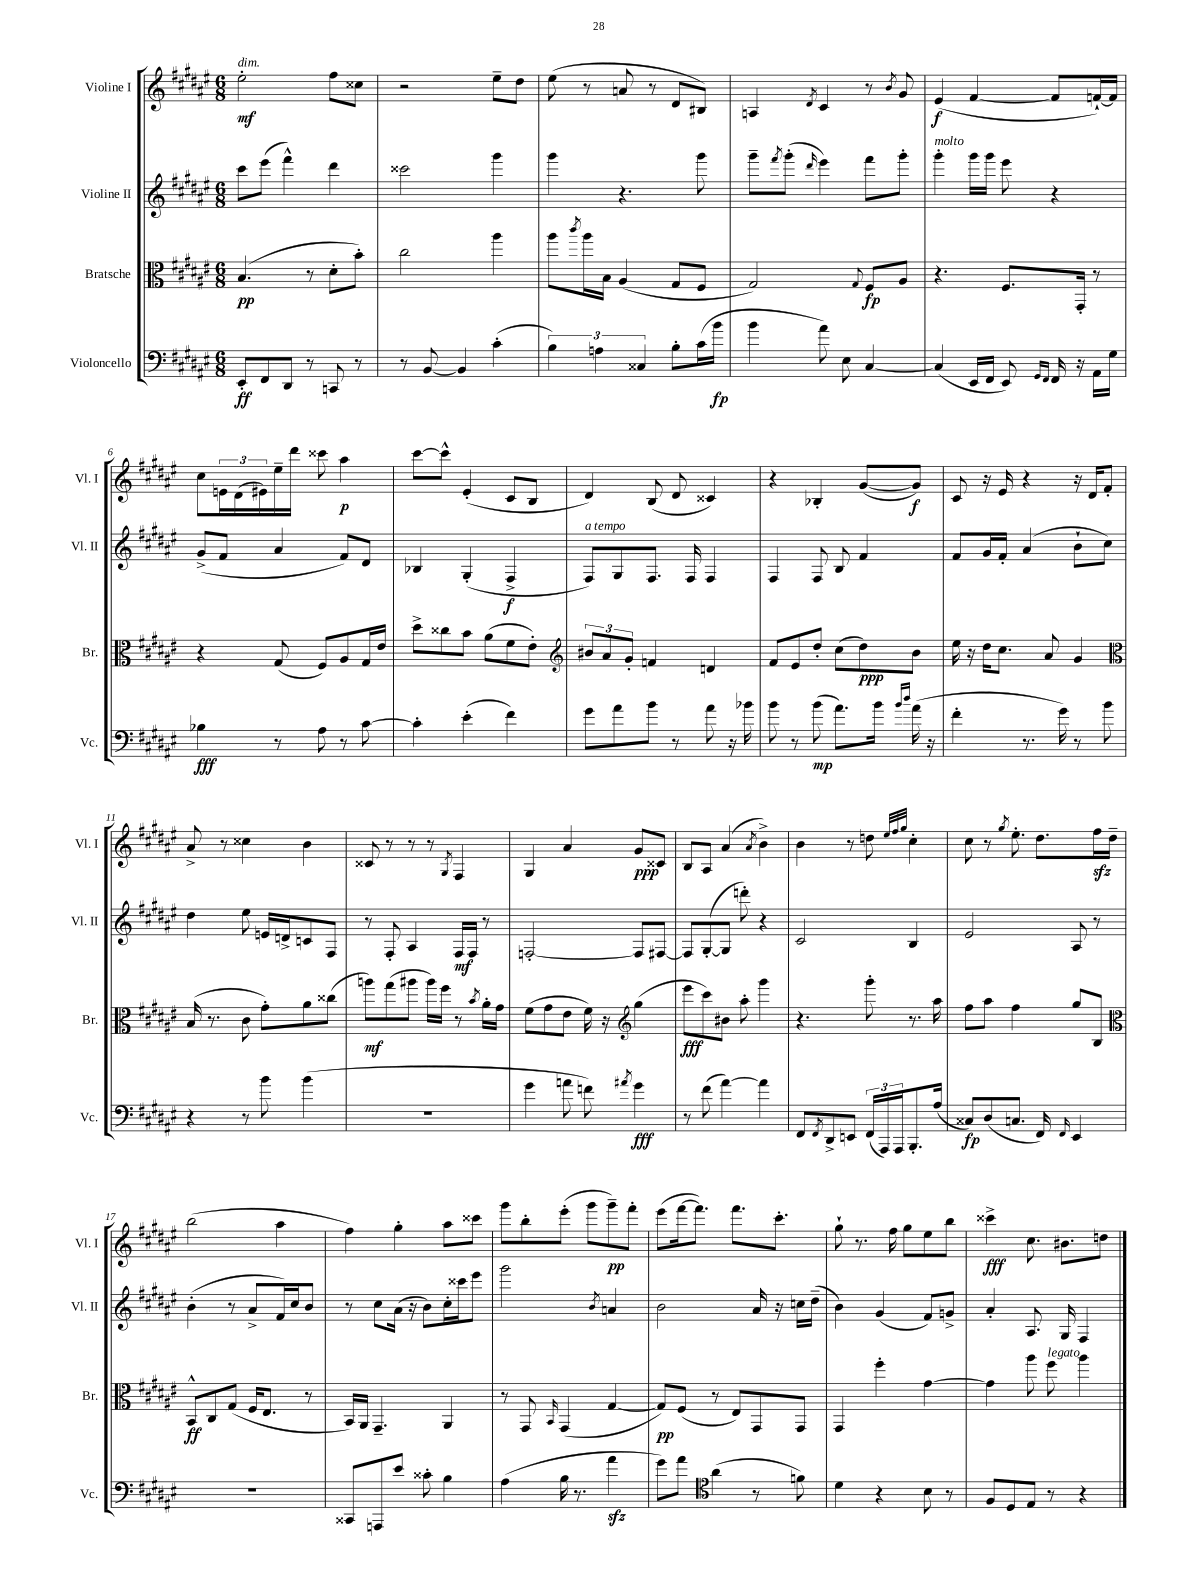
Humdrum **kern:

**kern	**kern	**kern	**kern
*staff4	*staff3	*staff2	*staff1
*clefF4	*clefC3	*clefG2	*clefG2
*k[f#c#g#d#a#e#]	*k[f#c#g#d#a#e#]	*k[f#c#g#d#a#e#]	*k[f#c#g#d#a#e#]
*M6/8	*M6/8	*M6/8	*M6/8
8EE#'	(4.B	8ccc#	2ee#'
8FF#	.	(8eee#	.
8DD#	.	4fff#^^)	.
8r	8r	.	.
8CC	8d#'	4ddd#	8ff#
8r	8b')	.	8cc##
=	=	=	=
8r	2cc#	2ccc##	2r
[8BB	.	.	.
4BB]	.	.	.
(4c#'	4aa#	4ggg#	8ee#~
.	.	.	8dd#
=	=	=	=
6B)	8aa#	4ggg#	(8ee#
.	8qccc#	.	.
.	16aa#	.	8r
6A	.	.	.
.	16B	.	.
.	(4A#	4.r	8a
6C##	.	.	.
.	.	.	8r
8B'	8G#	.	8d#
(16c#	8F#	8ggg#	8B#)
16b	.	.	.
=	=	=	=
4b	2G#)	8ggg#~	4A
.	.	8qfff#	.
.	.	(8ggg#'	.
.	.	16qqddd#	8qd#
8a#)	.	4eee#)	4c#
8E#	.	.	.
.	8qqG#	.	.
[4C#	8F#	8fff#	8r
.	.	.	8qb
.	8A#	8ggg#'	8g#
=	=	=	=
(4C#]	4.r	4ggg#'	(4e#
16EE#	.	16ggg#	[4f#
16FF#	.	16ggg#	.
8EE#)	8.F#	8eee#	.
16qqGG#	.	.	.
16qqFF#	.	.	.
16FF#	.	4r	8f#]
16r	16GG#'	.	.
16AA#	8r	.	[16f`)
16G#	.	.	16f]
=	=	=	=
4B-	4r	(8g#^	8cc#
.	.	8f#	24e
.	.	.	(24d#
.	.	.	24e#)
8r	(8G#	4a#	16ee#~
.	.	.	16ddd#
8A#	8F#)	.	8ccc##
8r	8A#	8f#)	4aa#
[8c#	16G#	8d#	.
.	16e#	.	.
=	=	=	=
4c#']	8dd#^	4B-	[8ccc#
.	8cc##	.	8ccc#^^]
(4e#'	8b	(4G#'	(4e#'
.	(8a#	.	.
4f#)	8f#	4F#^	8c#
.	8e#')	.	8B
=	=	=	=
*	*clefG2	*	*
8g#	12b#	8F#)	4d#)
.	12a#	.	.
8a#	.	8G#	.
.	12g#'	.	.
8b	4f	8.F#	(8B
8r	.	.	8d#
.	.	16F#	.
8a#	4d	4F#	4c##)
16r	.	.	.
16b-	.	.	.
=	=	=	=
8b	8f#	4F#	4r
8r	8e#	.	.
(8b	8dd#'	8F#	4B-'
8.a#)	(8cc#	8B	.
.	8dd#)	4f#	([8g#
16b	.	.	.
16qqb	.	.	.
16qqdd#	.	.	.
(16a#	8b	.	8g#])
16r	.	.	.
=	=	=	=
4f#'	16ee#	8f#	8c#
.	16r	.	.
.	16dd#	16g#	16r
.	8.cc#	16f#'	16e#
8.r	.	(4a#	4r
.	8a#	.	.
16g#)	.	.	.
8r	4g#	8b`	16r
.	.	.	16d#
8b	.	8cc#)	8f#'
=	=	=	=
*	*clefC3	*	*
4r	(16B	4dd#	8a#^
.	8.r	.	.
.	.	.	8r
8r	8c#	8ee#	4cc##
8b	8g#')	16e	.
.	.	16d^	.
(4b	8a#	8c	4b
.	(8cc##	8F#	.
=	=	=	=
2.r	8aa)	8r	8c##
.	(8gg#	8F#'	8r
.	8aa#	4A#	8r
.	16aa#)	.	8r
.	16ff#	.	.
.	.	.	8qG#
.	8r	16F#	4F#
.	.	16F#	.
.	8qb	.	.
.	16a#'	8r	.
.	16g#	.	.
=	=	=	=
4g#	(8f#	[2F'	4G#
.	8g#	.	.
8a	8e#	.	4a#
8f)	16f#)	.	.
.	16r	.	.
*	*clefG2	*	*
8qa#	.	.	.
4g#	(4gg#	8F]	8g#
.	.	[8F#	8c##
=	=	=	=
8r	8eee#	8F#]	8B
(8f#	8ccc#)	([8G#'	8A#
[4a#)	8b#	8G#]	(4a#
.	8aa#'	8ddd')	.
.	.	.	8qa#
4a#]	4ggg#	4r	4b^)
=	=	=	=
8FF#	4.r	2c#	4b
8qFF#	.	.	.
8DD#^	.	.	.
8EE	.	.	8r
(24FF#	8ggg#'	.	8dd
24AAA#)	.	.	.
24AAA#	.	.	.
.	.	.	32qqee#
.	.	.	32qqff#
.	.	.	32qqgg#
8.BBB'	8.r	4B	4cc#'
(16A#	16aa#	.	.
=	=	=	=
8C##)	8ff#	2e#	8cc#
(8D#	8aa#	.	8r
.	.	.	8qgg#
8.C	4ff#	.	8.ee#'
16FF#)	.	.	8.dd#
16qqFF#	.	.	.
4EE#	8gg#	8A#	.
.	8B	8r	16ff#
.	.	.	16dd#~
=	=	=	=
*	*clefC3	*	*
2.r	8BB^^	(4b'	(2bb
.	8C#	.	.
.	(8G#	8r	.
.	16F#	8a#^	.
.	8.E#	.	.
.	.	16f#)	4aa#
.	.	16cc#	.
.	8r	8b	.
=	=	=	=
8CC##	16BB)	8r	4ff#)
.	16AA#	.	.
8AAA	4.GG#~	8cc#	.
8e#	.	(16a#	4gg#'
.	.	16r	.
8c##'	.	8b)	.
4B	4AA#	16cc#'	8aa#
.	.	16ccc##	.
.	.	8eee#	8ccc##
=	=	=	=
(4A#	8r	2ggg#	8ggg#
.	8GG#	.	8bb'
.	16qqBB	.	.
16B	(4GG#	.	(8eee#'
8.r	.	.	.
.	.	.	8ggg#
.	.	8qb	.
4a#	[4G#	4a	8ggg#~)
.	.	.	8fff#'
=	=	=	=
8g#)	8G#])	2b	(8eee#
8a#	(8F#	.	[16fff#
.	.	.	8.fff#])
*clefC4	*	*	*
(4a#	8r	.	.
.	8E#)	.	8.fff#
8r	8GG#	16a#	.
.	.	16r	8.ccc#'
8f)	8GG#	16cc	.
.	.	(16dd#~	.
=	=	=	=
4d#	4GG#	4b)	8gg#`
.	.	.	8.r
4r	4ff#'	(4g#	.
.	.	.	16ff#
.	.	.	8gg#
8B	[4g#	8f#)	8ee#
8r	.	8g^	8bb
=	=	=	=
8F#	4g#]	4a#'	4ccc##^
8D#	.	.	.
8E#	8aa#	8.A#	8.cc#
8r	8ff#	.	.
.	.	16G#	8.b#
4r	4aa#	4F#	.
.	.	.	8dd
==	==	==	==
*-	*-	*-	*-
